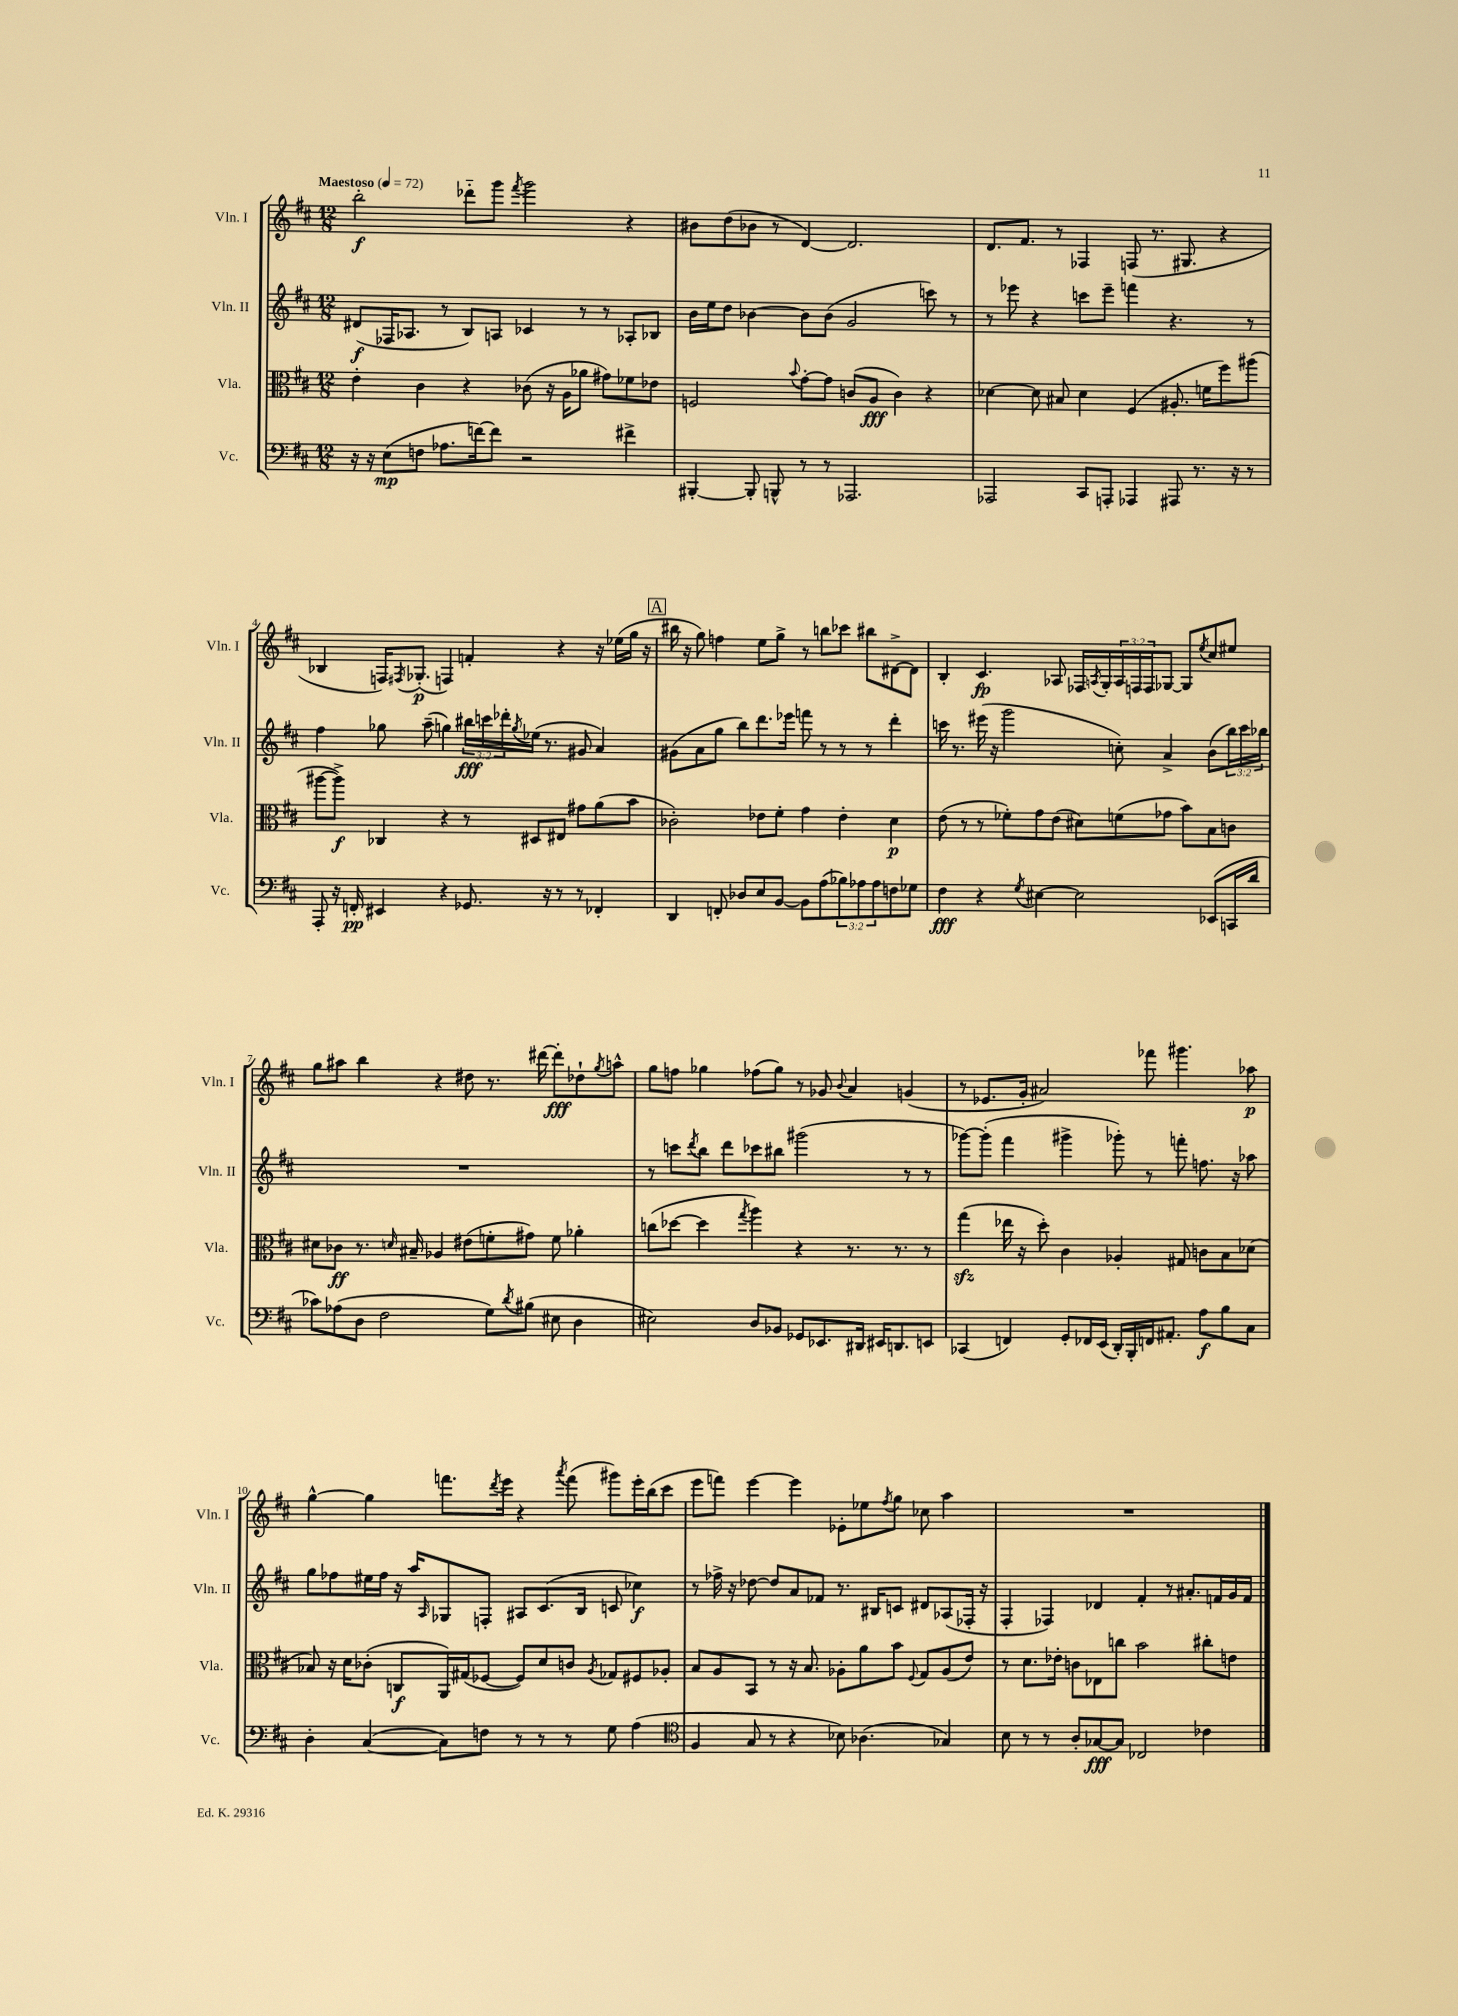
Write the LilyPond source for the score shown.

<<
\new StaffGroup <<
\new Staff = "s0" \with { instrumentName = "Vln. I" shortInstrumentName = "Vln. I" } {
    \clef treble \key d \major \numericTimeSignature \time 12/8 \override Staff.TupletNumber.text = #tuplet-number::calc-fraction-text \tempo "Maestoso" 4 = 72
    b''2-.\f des'''8-_ g'''8 \acciaccatura { fis'''8 } g'''2 r4 |
    bis'8 d''8( bes'8 r8 d'4~) d'2. |
    d'8. fis'8. r8 fes4 f8( r8. gis8. r4 |
    bes4 f16) \acciaccatura { fis8 } ges8.-.\p( f4) f'4-. r4 r16 ees''16( g''16 r16 |
    \mark \markup { \box "A" } bis''16 r16 g''8) f''4 e''8 g''8-> r8 b''8 ces'''8 bis''8 dis'8~-> dis'8 |
    b4-. cis'4.\fp aes8 fes16 \acciaccatura { a8 } g16-. \tuplet 3/2 { a16 f16 f16 } ges8~ ges8 \acciaccatura { e''8 } cis''8 eis''8 |
    g''8 ais''8 b''4 r4 dis''8 r8. dis'''16~ dis'''8-.\fff des''8-! \acciaccatura { g''8 } a''8-^ |
    g''8 f''8 ges''4 fes''8( ges''8) r8 ges'8 \appoggiatura { b'8 } a'4 g'4( |
    r8 ees'8. g'16-. ais'2) fes'''8 gis'''4. aes''8\p |
    g''4~-^ g''4 f'''8. \acciaccatura { d'''8 } e'''16 r4 \acciaccatura { a'''8 } f'''8( gis'''8) e'''16-. b''16( cis'''8 |
    e'''8 f'''8) e'''4~ e'''4 ees'8-. ees''8 \acciaccatura { fis''8 } g''8 ces''8 a''4 |
    R1. \bar "|." |
}
\new Staff = "s1" \with { instrumentName = "Vln. II" shortInstrumentName = "Vln. II" } {
    \clef treble \key d \major \numericTimeSignature \time 12/8 \override Staff.TupletNumber.text = #tuplet-number::calc-fraction-text
    dis'8\f( fes16 aes8. r8 b8) a8 ces'4 r8 r8 aes8-. bes8 |
    b'16 e''16 d''8 bes'4~ bes'8 bes'8( g'2 c'''8) r8 |
    r8 ees'''8 r4 c'''8 ees'''8-- f'''4 r4. r8 |
    fis''4 ges''8 a''8--( g''4) \tuplet 3/2 { bis''16\fff c'''16 des'''16-. } \acciaccatura { g''8 } ees''16( r8. gis'8 a'4) |
    \mark \markup { \box "A" } gis'8( a'8 g''8 b''8) d'''8. ees'''16 f'''8 r8 r8 r8 d'''4-. |
    c'''16 r8. eis'''16( r16 g'''2 c''8-.) a'4-> b'8( \tuplet 3/2 { b''16) c'''16 bes''16 } |
    R1. |
    r8 c'''8 \acciaccatura { d'''8 } b''8 d'''8 ces'''8 bis''8 gis'''2( r8 r8 |
    ges'''8~) ges'''8-.( fis'''4 gis'''4-> ges'''8-.) r8 f'''8-. f''8. r16 aes''8 |
    g''8 fes''8 eis''16 fes''16 r16 a''16 \grace { a16 } ges8 f8-. ais8 cis'8.( b16 c'8 ces''4\f) |
    r8 fes''16-> r16 des''8~ des''8 a'8 fes'8 r8. bis16 c'8 dis'8 aes8( fes16-. r16 |
    fis4-. fes4) des'4 fis'4-. r8 ais'8.-. f'16 g'16 f'16 \bar "|." |
}
\new Staff = "s2" \with { instrumentName = "Vla." shortInstrumentName = "Vla." } {
    \clef alto \key d \major \numericTimeSignature \time 12/8
    e'4-. cis'4 r4 ces'8( r16 a16 aes'8 gis'8) fes'8 ees'8 |
    f2 \appoggiatura { b'8 } g'8~-. g'8 c'8( a8\fff c'4) r4 |
    des'4~ des'8 bis8 des'4 fis4( ais8.-. f'16 fis''8) ais''8( |
    ais''8~ ais''8->\f) ces4 r4 r8 dis8 eis8 gis'8 a'8( b'8 |
    \mark \markup { \box "A" } ces'2-.) ees'8 fis'8-. g'4 ees'4-. d'4\p |
    e'8( r8 r8 fes'8-.) g'8 e'8( dis'8) f'8( ges'8 b'8) b8 c'8 |
    dis'8 ces'8\ff r8. \grace { d'16 } bis16-- aes4 eis'8( f'8-. gis'8) f'8 aes'4-. |
    c''8( des''8~ des''4 \acciaccatura { g''8 } a''4) r4 r8. r8. r8 |
    g''4\sfz( ees''16 r16 d''8-.) cis'4 aes4-. gis8 c'8 b8 des'8( |
    bes8) r16 d'16 ces'8-.( c8\f a,16) gis16( fes8~ fes8) d'8 c'8 \acciaccatura { a8 } ges8 fis8 aes8-. |
    b8 a8 b,8 r8 r16 b8. aes8-. a'8 b'8 \appoggiatura { fis8 } g8 aes8( e'8) |
    r8 d'8. ees'16-. c'8 ees8 c''8 b'2 cis''8-. e'8 \bar "|." |
}
\new Staff = "s3" \with { instrumentName = "Vc." shortInstrumentName = "Vc." } {
    \clef bass \key d \major \numericTimeSignature \time 12/8 \override Staff.TupletNumber.text = #tuplet-number::calc-fraction-text
    r16 r16 e8\mp( f8 aes8. f'16~) f'8 r2 fis'4-> |
    bis,,4~-. bis,,8-. b,,8-^ r8 r8 aes,,2. |
    aes,,2 cis,8 a,,8-. aes,,4 ais,,8 r8. r16 r8 |
    a,,8-. r16 f,16-.\pp eis,4 r4 ges,8. r16 r8 r8 fes,4-. |
    \mark \markup { \box "A" } d,4 f,8-. des8 e8 b,8~ b,8 a8( \tuplet 3/2 { bes8) aes8 aes8 } f8 ges8 |
    fis4\fff r4 \acciaccatura { g8 } eis4~ eis2 ees,8( c,16 d'16 |
    ces'8) aes8( d8 fis2 g8) \acciaccatura { d'8 } bis8( eis8 d4 |
    eis2) d8 bes,8 ges,8 ees,8. dis,16 eis,16 d,8. e,8 |
    ces,4( f,4) g,8-. fes,16 e,16( d,16-.) b,,16-. f,16 ais,8.-. a8\f b8 cis8 |
    d4-. cis4~( cis8) f8 r8 r8 r8 g8 a4( |
    \clef tenor fis4 g8 r8 r4 bes8) aes4.( ges4) |
    b8 r8 r8 a8-. ges8~\fff ges8 ces2 ces'4 \bar "|." |
}
>>
>>
